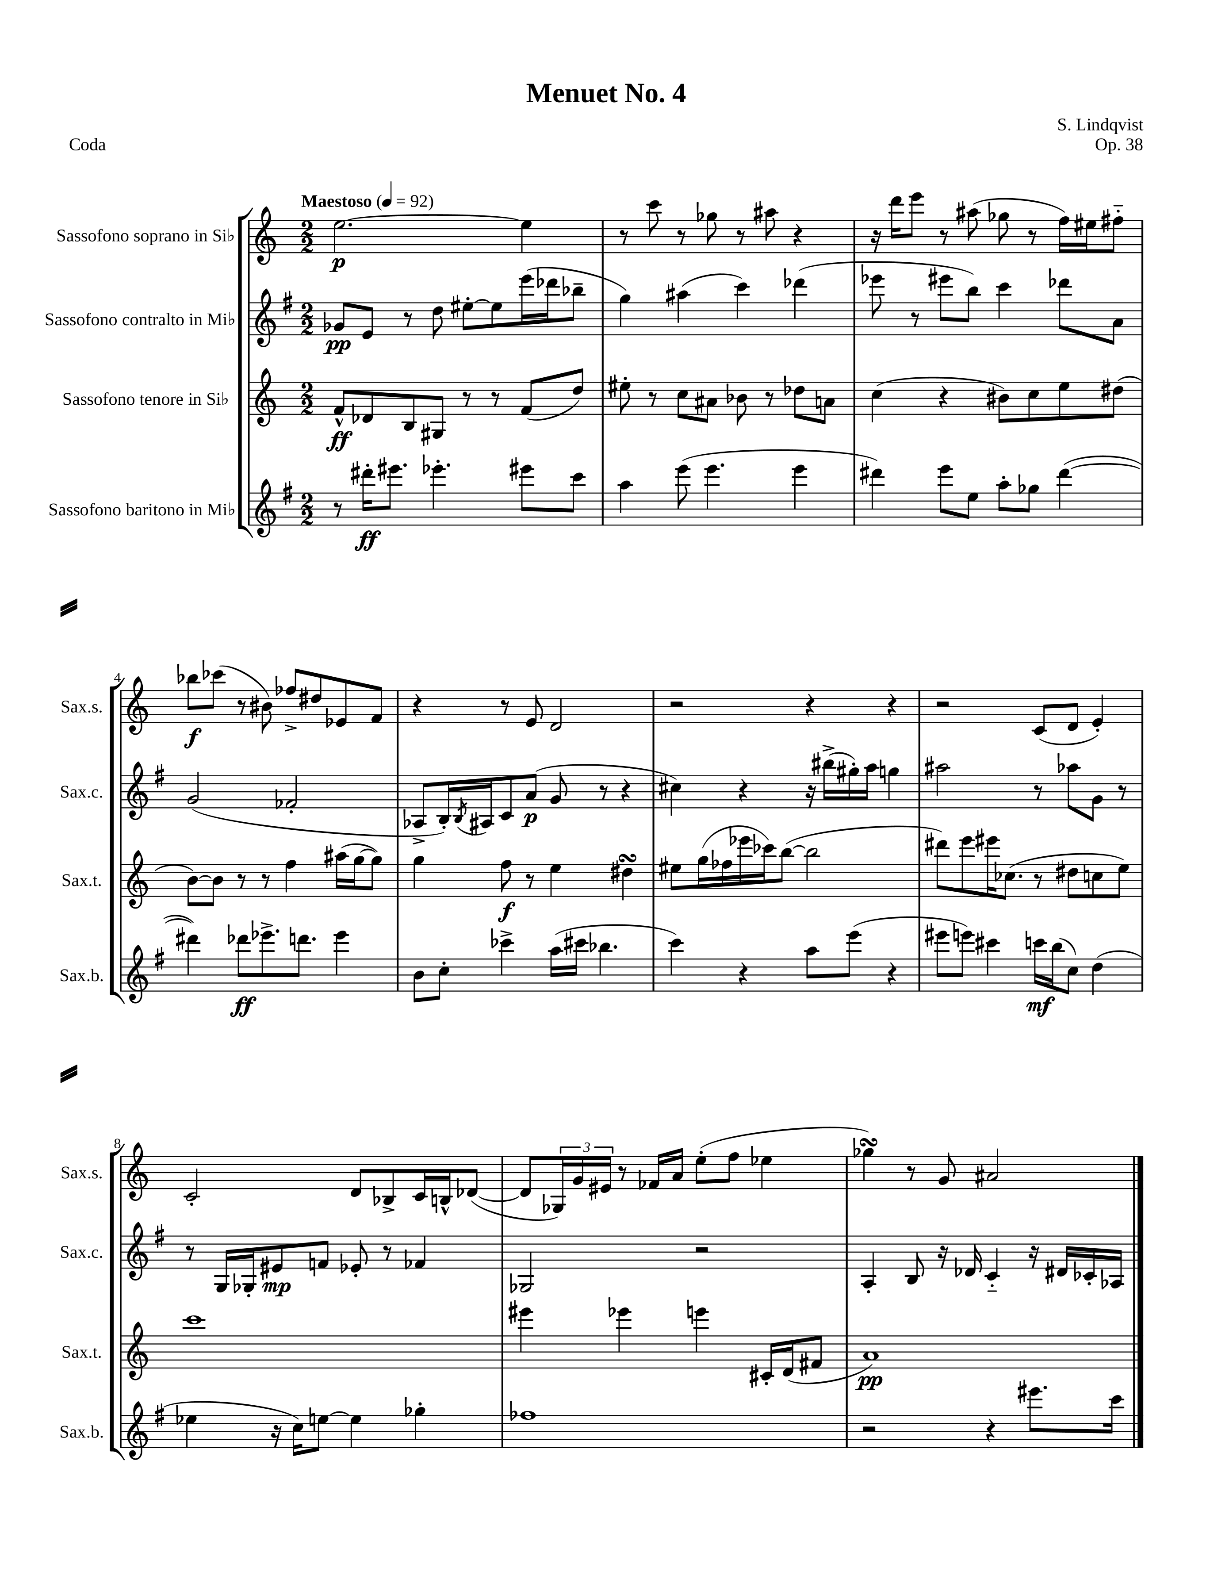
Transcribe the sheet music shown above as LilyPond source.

\header { title = "Menuet No. 4" composer = "S. Lindqvist" opus = "Op. 38" piece = "Coda" }
<<
\new StaffGroup <<
\new Staff = "s0" \with { instrumentName = "Sassofono soprano in Sib" shortInstrumentName = "Sax.s." } {
    \clef treble \key c \major \numericTimeSignature \time 2/2 \tempo "Maestoso" 4 = 92
    e''2.~\p e''4 |
    r8 c'''8 r8 ges''8 r8 ais''8 r4 |
    r16 d'''16 e'''8 r8 ais''8( ges''8 r8 f''16) eis''16 fis''8-_ |
    bes''8\f ces'''8( r8 bis'8) fes''8-> dis''8 ees'8 f'8 |
    r4 r8 e'8 d'2 |
    r2 r4 r4 |
    r2 c'8( d'8 e'4-.) |
    c'2-. d'8 bes8-> c'16 b16-^ des'8~( |
    des'8 \tuplet 3/2 { ges16) g'16 eis'16 } r8 fes'16 a'16 e''8-.( f''8 ees''4 |
    ges''4\turn) r8 g'8 ais'2 \bar "|." |
}
\new Staff = "s1" \with { instrumentName = "Sassofono contralto in Mib" shortInstrumentName = "Sax.c." } {
    \clef treble \key g \major \numericTimeSignature \time 2/2
    ges'8\pp e'8 r8 d''8 eis''8~-. eis''8 e'''16( des'''16 bes''8-- |
    g''4) ais''4( c'''4) des'''4( |
    ees'''8 r8 eis'''8 b''8) c'''4 des'''8 a'8 |
    g'2( fes'2-. |
    aes8-> b16-.) \acciaccatura { b8 } ais16 c'8 a'8\p( g'8 r8 r4 |
    cis''4) r4 r16 bis''16->( gis''16-.) a''16 g''4 |
    ais''2 r8 aes''8 g'8 r8 |
    r8 g16 ges16-. eis'8\mp f'8 ees'8-. r8 fes'4 |
    ges2 r2 |
    a4-. b8 r16 des'16 c'4-_ r16 dis'16 ces'16-. aes16 \bar "|." |
}
\new Staff = "s2" \with { instrumentName = "Sassofono tenore in Sib" shortInstrumentName = "Sax.t." } {
    \clef treble \key c \major \numericTimeSignature \time 2/2
    f'8-^\ff des'8 b8 gis8 r8 r8 f'8( d''8) |
    eis''8-. r8 c''8 ais'8 bes'8 r8 des''8 a'8 |
    c''4( r4 bis'8) c''8 e''8 dis''8( |
    b'8~) b'8 r8 r8 f''4 ais''16( g''16~ g''8) |
    g''4 f''8\f r8 e''4 dis''4\turn |
    eis''8 g''16( fes''16 ees'''16 ces'''16) b''8~( b''2 |
    dis'''8) e'''8 eis'''16 ces''8.( r8 dis''8 c''8 e''8) |
    c'''1 |
    eis'''4 ees'''4 e'''4 cis'16-. d'16( fis'8 |
    a'1\pp) \bar "|." |
}
\new Staff = "s3" \with { instrumentName = "Sassofono baritono in Mib" shortInstrumentName = "Sax.b." } {
    \clef treble \key g \major \numericTimeSignature \time 2/2
    r8 dis'''16-.\ff eis'''8. ees'''4.-. eis'''8 c'''8 |
    a''4 e'''8( e'''4. e'''4 |
    dis'''4) e'''8 e''8 a''8-. ges''8 dis'''4~( |
    dis'''4) des'''8\ff ees'''8.-> d'''8. ees'''4 |
    b'8 c''8-. ces'''4-> a''16( cis'''16 bes''4. |
    c'''4) r4 a''8 e'''8( r4 |
    eis'''8 e'''8) cis'''4 c'''16\mf b''16( c''8) d''4( |
    ees''4 r16 c''16) e''8~ e''4 ges''4-. |
    fes''1 |
    r2 r4 eis'''8. c'''16 \bar "|." |
}
>>
>>
